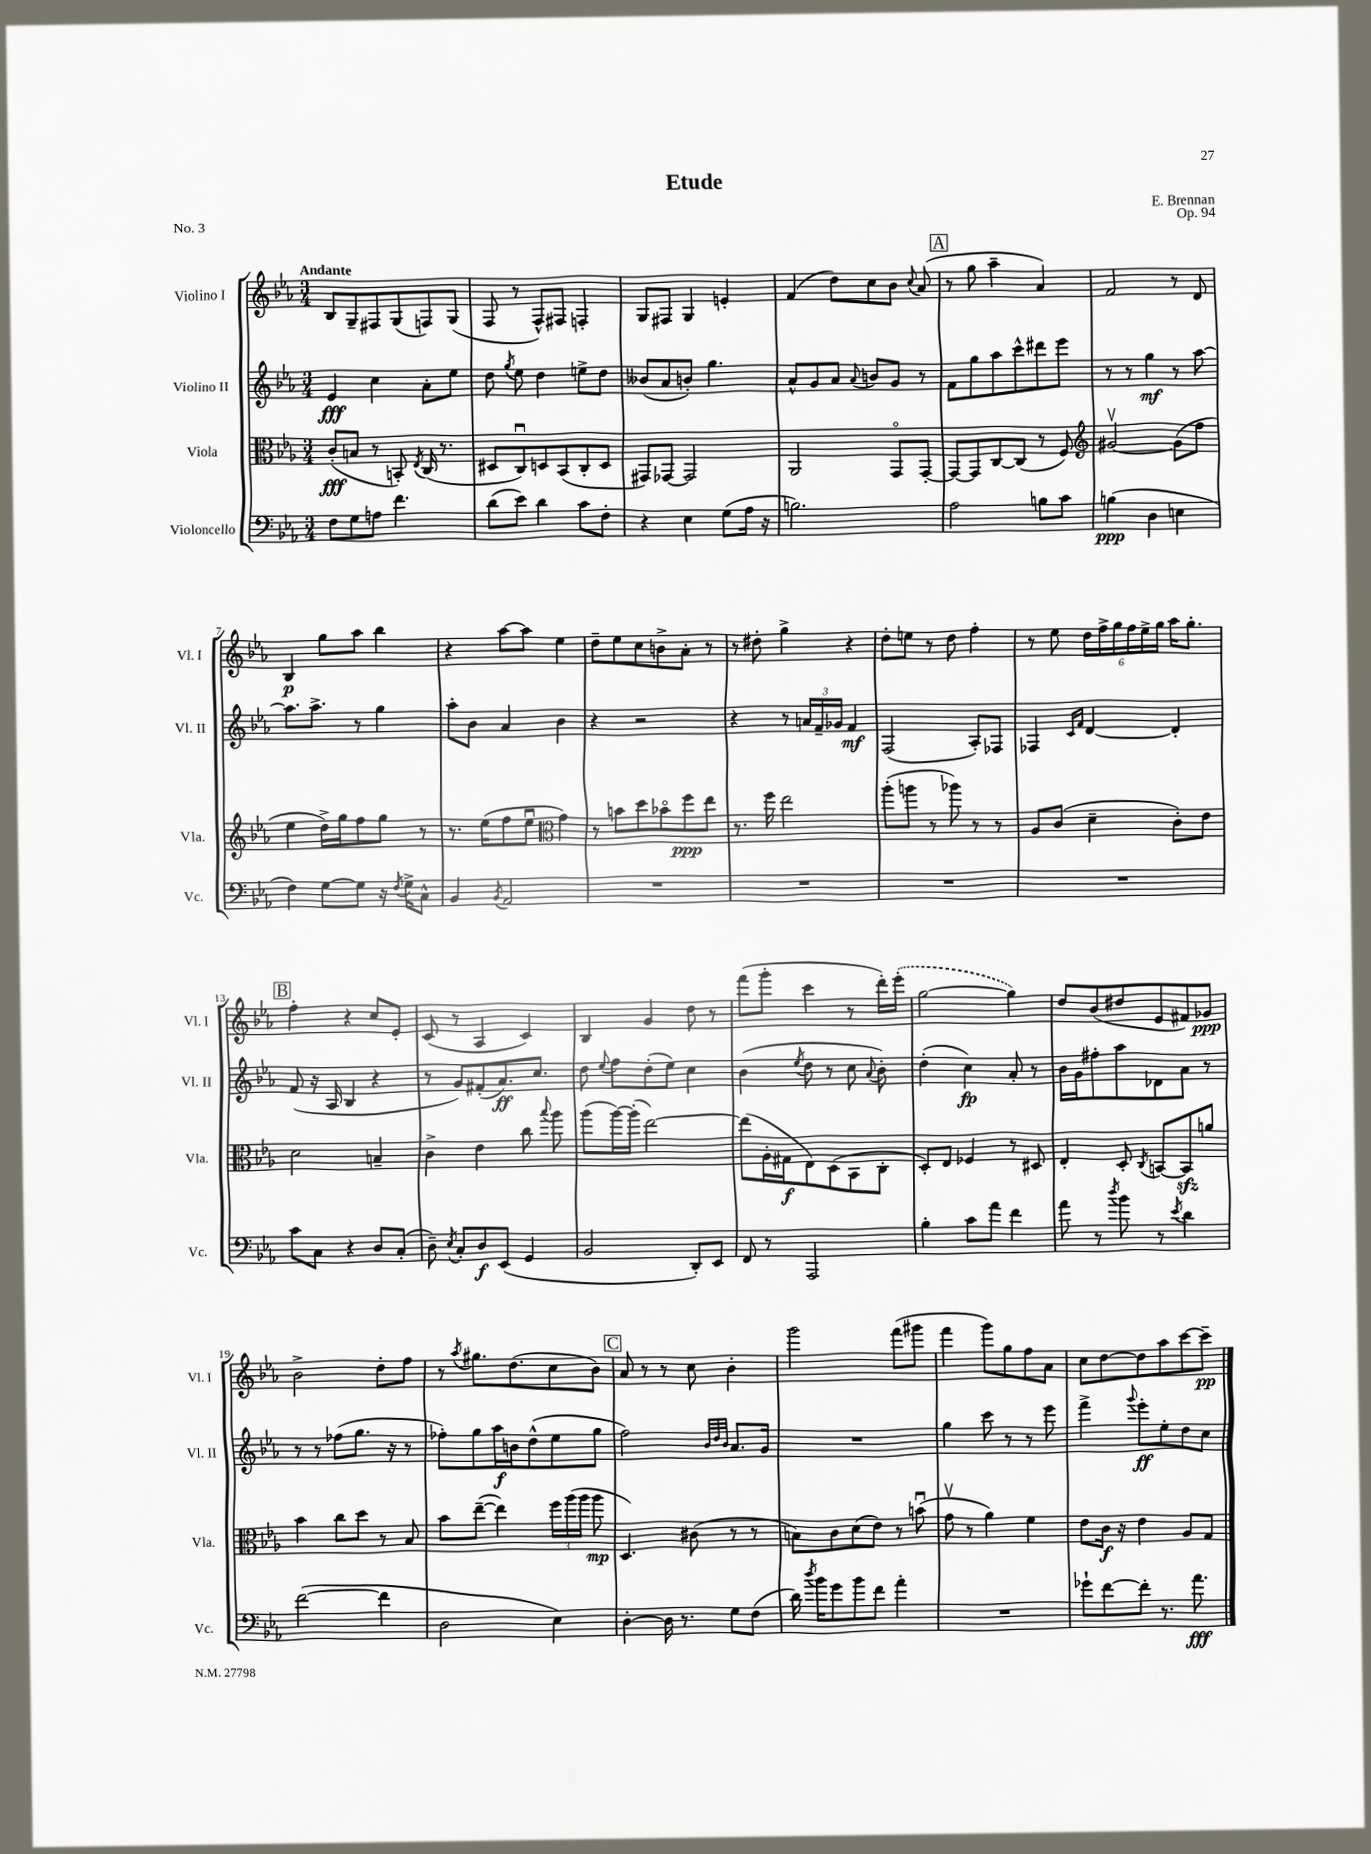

**kern	**dynam	**kern	**dynam	**kern	**dynam	**kern	**dynam
*part4	*part4	*part3	*part3	*part2	*part2	*part1	*part1
*staff4	*staff4	*staff3	*staff3	*staff2	*staff2	*staff1	*staff1
*I"Violoncello	*	*I"Viola	*	*I"Violino II	*	*I"Violino I	*
*I'Vc.	*	*I'Vla.	*	*I'Vl. II	*	*I'Vl. I	*
*clefF4	*	*clefC3	*	*clefG2	*	*clefG2	*
*k[b-e-a-]	*	*k[b-e-a-]	*	*k[b-e-a-]	*	*k[b-e-a-]	*
*M3/4	*	*M3/4	*	*M3/4	*	*M3/4	*
=1	=1	=1	=1	=1	=1	=1	=1
!	!	!	!	!	!	!LO:TX:a:B:t=Andante	!
8F\L	.	(8c'/L	fff	4e-/	fff	8B-/L	.
8G\	.	8Bn/J	.	.	.	8G~/	.
8An\J	.	8r	.	4cc\	.	8F#X/	.
4.f\	.	8BBn'/)	.	.	.	(8G/	.
.	.	8qE-/	.	.	.	.	.
.	.	(16C/	.	8a-'\L	.	8Fn/)	.
.	.	8.r	.	.	.	.	.
.	.	.	.	8ee-\J	.	(8G/J	.
=2	=2	=2	=2	=2	=2	=2	=2
(8d\L	.	8D#X/L	.	8dd\	.	8F/	.
.	.	.	.	8qgg/	.	.	.
8e-\J)	.	8Cu/)	.	8ee-\	.	8r	.
4d\	.	8Dn/	.	4dd\	.	8F^^/L)	.
.	.	(8BB-/	.	.	.	8F#X/J	.
8c\L	.	8C'/	.	8een^\L	.	4Fn'/	.
8F'\J	.	8D/J	.	8dd\J	.	.	.
=3	=3	=3	=3	=3	=3	=3	=3
4r	.	8GG#X/L)	.	(8b--X/L	.	8G/L	.
.	.	[8GG-X/J	.	8a-/	.	8F#X/J	.
4E-\	.	2GG-/]	.	8bn'/J)	.	4G/	.
.	.	.	.	4.gg\	.	.	.
(8G\L	.	.	.	.	.	4en'/	.
16A-\Jk	.	.	.	.	.	.	.
16r	.	.	.	.	.	.	.
=4	=4	=4	=4	=4	=4	=4	=4
2.Bn\)	.	2AA-/	.	8a-^^/L	.	(4f/	.
.	.	.	.	8g/	.	.	.
.	.	.	.	8a-/J	.	8dd\L)	.
.	.	.	.	8qqa-/	.	.	.
.	.	.	.	8bn/L	.	8cc\	.
.	.	8GG/L	.	8g/J	.	8b-\J	.
.	.	.	.	.	.	8qqcc/	.
.	.	[8GG'/J	.	8r	.	(8a-/	.
!!LO:REH:place=s1:t=A
=5	=5	=5	=5	=5	=5	=5	=5
2A-\	.	8GG/L_	.	8f\L	.	8r	.
.	.	8GG/]	.	8gg\	.	8gg\	.
.	.	[8C/	.	8aa-\	.	4aa-~\	.
.	.	(8C/J]	.	8ccc^^\	.	.	.
8Bn\L	.	8r	.	8ddd#X\	.	4a-/)	.
8c\J	.	8F/)	.	8eee-\J	.	.	.
=6	=6	=6	=6	=6	=6	=6	=6
*	*	*clefG2	*	*	*	*	*
(4Bn\	ppp	[2g#Xv/	.	8r	.	2f/	.
.	.	.	.	8r	.	.	.
4D\	.	.	.	4gg\	mf	.	.
4En\	.	(8g#\L]	.	8r	.	8r	.
.	.	8ff\J	.	[8aa-\	.	8d/	.
!!LO:LB:g=z
=7	=7	=7	=7	=7	=7	=7	=7
4F\)	.	4ee-\	.	8.aa-\L]	.	4B-/	p
.	.	.	.	8.aa-^\J	.	.	.
[8G\L	.	16dd^\LL)	.	.	.	8gg\L	.
.	.	16gg\J	.	.	.	.	.
8G\J]	.	8ff\	.	8r	.	8aa-\J	.
16r	.	8gg\J	.	4gg\	.	4bb-\	.
8qF/	.	.	.	.	.	.	.
16G^\KL	.	.	.	.	.	.	.
8C^^\J	.	8r	.	.	.	.	.
=8	=8	=8	=8	=8	=8	=8	=8
4BB-/	.	8.r	.	8aa-'\L	.	4r	.
.	.	.	.	8b-\J	.	.	.
.	.	(16ee-\KL	.	.	.	.	.
8qBB-/	.	.	.	.	.	.	.
2AA-/	.	8ff\	.	4a-/	.	[8aa-\L	.
.	.	8ee-u\J	.	.	.	8aa-\J]	.
*	*	*clefC3	*	*	*	*	*
.	.	4g\)	.	4b-\	.	4ee-\	.
=9	=9	=9	=9	=9	=9	=9	=9
2.r	.	8r	.	4r	.	8dd~\L	.
.	.	8bn\L	.	.	.	8ee-\	.
.	.	8dd\	.	2r	.	8cc\	.
.	.	8b-X\	.	.	.	8bn^\	.
.	.	8ff\	ppp	.	.	8a-'\J	.
.	.	8ee-\J	.	.	.	8r	.
=10	=10	=10	=10	=10	=10	=10	=10
2.r	.	8.r	.	4r	.	8r	.
.	.	.	.	.	.	8dd#X'\	.
.	.	16ff\	.	.	.	.	.
.	.	2ee-\	.	8r	.	4gg^\	.
.	.	.	.	24an/LL	.	.	.
.	.	.	.	24f~/	.	.	.
.	.	.	.	24g-X/JJ	.	.	.
.	.	.	.	4f/	mf	4r	.
=11	=11	=11	=11	=11	=11	=11	=11
2.r	.	(8aa-'\L	.	(2F/	.	8dd'\L	.
.	.	8aan\J	.	.	.	8een\J	.
.	.	8r	.	.	.	8r	.
.	.	8aa-X\)	.	.	.	8dd\	.
.	.	8r	.	8A-'/L)	.	4ff'\	.
.	.	8r	.	8F-X/J	.	.	.
=12	=12	=12	=12	=12	=12	=12	=12
2.r	.	8A-/L	.	4F-X/	.	8r	.
.	.	(8c/J	.	.	.	8ee-\	.
.	.	.	.	16qqc/LL	.	.	.
.	.	.	.	16qqf/JJ	.	.	.
.	.	4d~\	.	[4d/	.	24dd\LL	.
.	.	.	.	.	.	24ff^\	.
.	.	.	.	.	.	24gg\	.
.	.	.	.	.	.	24ff\	.
.	.	.	.	.	.	24ee-^\	.
.	.	.	.	.	.	24gg\JJ	.
.	.	8c'\L)	.	4d'/]	.	16aa-\KL	.
.	.	.	.	.	.	8.gg'\J	.
.	.	8e-\J	.	.	.	.	.
!!LO:LB:g=z
!!LO:REH:place=s1:t=B
=13	=13	=13	=13	=13	=13	=13	=13
8c\L	.	2d\	.	(8f/	.	4ff'\	.
8C\J	.	.	.	16r	.	.	.
.	.	.	.	16A-/	.	.	.
4r	.	.	.	4B-/	.	4r	.
8D/L	.	4Bn~/	.	4r	.	8cc/L	.
(8C'/J	.	.	.	.	.	8e-'/J	.
=14	=14	=14	=14	=14	=14	=14	=14
8D~\)	.	4c^\	.	8r	.	(8c/	.
8qE-/	.	.	.	.	.	.	.
8C'/L	.	.	.	8g/L)	.	8r	.
8D/	f	4e-\	.	(8f#X'/	.	4A-/	.
(8EE-/J	.	.	.	8.a-/)	ff	.	.
4GG/	.	8cc\	.	.	.	4c/)	.
.	.	.	.	8.cc/J	.	.	.
.	.	8qqbb-/	.	.	.	.	.
.	.	8aa-\	.	.	.	.	.
=15	=15	=15	=15	=15	=15	=15	=15
2BB-/	.	(8aa-\L	.	8dd\	.	4B-/	.
.	.	.	.	8qqee-/	.	.	.
.	.	[16aa-\L)	.	8ff\L	.	.	.
.	.	(16aa-'\JJ]	.	.	.	.	.
.	.	[2ee-\)	.	(8dd'\	.	4g/	.
.	.	.	.	8ee-\J)	.	.	.
8DD'/L)	.	.	.	4cc\	.	8dd\	.
8EE-/J	.	.	.	.	.	8r	.
=16	=16	=16	=16	=16	=16	=16	=16
8FF/	.	(8ee-\L]	.	(4b-\	.	(8fff\L	.
8r	.	16A-'\L	.	.	.	8ggg'\J	.
.	.	16G#X\J	f	.	.	.	.
.	.	.	.	8qee-/	.	.	.
2AAA-/	.	8E-\)	.	8dd\	.	4ccc\	.
.	.	(8D\	.	8r	.	.	.
.	.	8BB-\	.	8cc\	.	8r	.
.	.	.	.	8qqa-/	.	.	.
.	.	8C'\J	.	8b-'\)	.	16ddd'\LL)	.
.	.	.	.	.	.	(16eee-'\JJ	.
=17	=17	=17	=17	=17	=17	=17	=17
4B-'\	.	8D'/L)	.	(4dd'\	.	[2gg\	.
.	.	8E-/J	.	.	.	.	.
8c\L	.	4F-X/	.	4cc\)	fp	.	.
8a-\J	.	.	.	.	.	.	.
4f\	.	8r	.	8a-'/	.	4gg\])	.
.	.	8D#X/	.	8r	.	.	.
=18	=18	=18	=18	=18	=18	=18	=18
8a-\	.	4E-'/	.	16b-\LL	.	8dd/L	.
.	.	.	.	16g\J	.	.	.
8r	.	.	.	8ff#X'\	.	(8b-/	.
8qdd/	.	.	.	.	.	.	.
8b-\	.	8D'/	.	8aa-\	.	8dd#X/	.
.	.	8qC/	.	.	.	.	.
8r	.	[8BBn/L	.	8d-X\	.	8e-/	.
8qe-/	.	.	.	.	.	.	.
4d\	.	8BBzz/]	.	8a-\J	.	8f#X/)	.
.	.	8an/J	.	8r	.	8g-X/J	ppp
!!LO:LB:g=z
=19	=19	=19	=19	=19	=19	=19	=19
([2f\	.	4b-\	.	8r	.	2b-^\	.
.	.	.	.	8r	.	.	.
.	.	8cc\L	.	(8ff-X\L	.	.	.
.	.	8dd\J	.	8.gg\J	.	.	.
4f\]	.	8r	.	.	.	8dd'\L	.
.	.	.	.	16r	.	.	.
.	.	8B-/	.	8r	.	8ff\J	.
=20	=20	=20	=20	=20	=20	=20	=20
2D\	.	8b-\L	.	8ff-X'\L)	.	8r	.
.	.	.	.	.	.	8qaa-/	.
.	.	([8ee-~\J	.	8gg\	.	8.gg#X\L	.
.	.	4ee-\])	.	16aa-\L	f	.	.
.	.	.	.	16bn\J	.	(8.dd\	.
.	.	.	.	(8dd^^\	.	.	.
4E-\)	.	24ff\LL	.	8ee-\	.	8cc\	.
.	.	(24aa-\	.	.	.	.	.
.	.	24aa-\JJ	.	.	.	.	.
.	.	8aa-\	mp	8gg\J	.	8b-\J)	.
!!LO:REH:place=s1:t=C
=21	=21	=21	=21	=21	=21	=21	=21
[4D'\	.	4.D/)	.	2ff\)	.	8a-/	.
.	.	.	.	.	.	8r	.
16D\]	.	.	.	.	.	8r	.
8.r	.	.	.	.	.	.	.
.	.	(8c#X\	.	.	.	8cc\	.
.	.	.	.	32qqb-/LLL	.	.	.
.	.	.	.	32qqdd/	.	.	.
.	.	.	.	32qqb-/JJJ	.	.	.
8G\L	.	8r	.	8.a-/L	.	4b-'\	.
(8F\J	.	8r	.	.	.	.	.
.	.	.	.	16g/Jk	.	.	.
=22	=22	=22	=22	=22	=22	=22	=22
16d\)	.	8Bn\L)	.	2.r	.	2ggg\	.
8qdd/	.	.	.	.	.	.	.
16b-\KL	.	.	.	.	.	.	.
8g\	.	8c\	.	.	.	.	.
8b-\	.	(8d\	.	.	.	.	.
8f\J	.	8e-\J)	.	.	.	.	.
4a-'\	.	8r	.	.	.	(8fff\L	.
.	.	(8bnu\	.	.	.	8ggg#X\J	.
=23	=23	=23	=23	=23	=23	=23	=23
2.r	.	8gv\	.	4gg\	.	4fff\	.
.	.	8r	.	.	.	.	.
.	.	4a-\)	.	8ccc\	.	8ggg\L)	.
.	.	.	.	8r	.	8gg\	.
.	.	4f\	.	8r	.	8ff\	.
.	.	.	.	8eee-\	.	8a-\J	.
=24	=24	=24	=24	=24	=24	=24	=24
8g-X`\L	.	8e-\L	.	4fff^\	.	8cc\L	.
[8f\	.	16c\Jk	f	.	.	[8dd\	.
.	.	16r	.	.	.	.	.
.	.	.	.	8qqggg/	.	.	.
8f'\J]	.	4e-\	.	8eee-'\L	ff	8dd\]	.
8.r	.	.	.	8ee-'\	.	8aa-\	.
.	.	8A-/L	.	8dd\	.	[8ccc\	.
8.a-\	fff	.	.	.	.	.	.
.	.	8G/J	.	8cc\J	.	8ccc~\J]	pp
==	==	==	==	==	==	==	==
*-	*-	*-	*-	*-	*-	*-	*-
